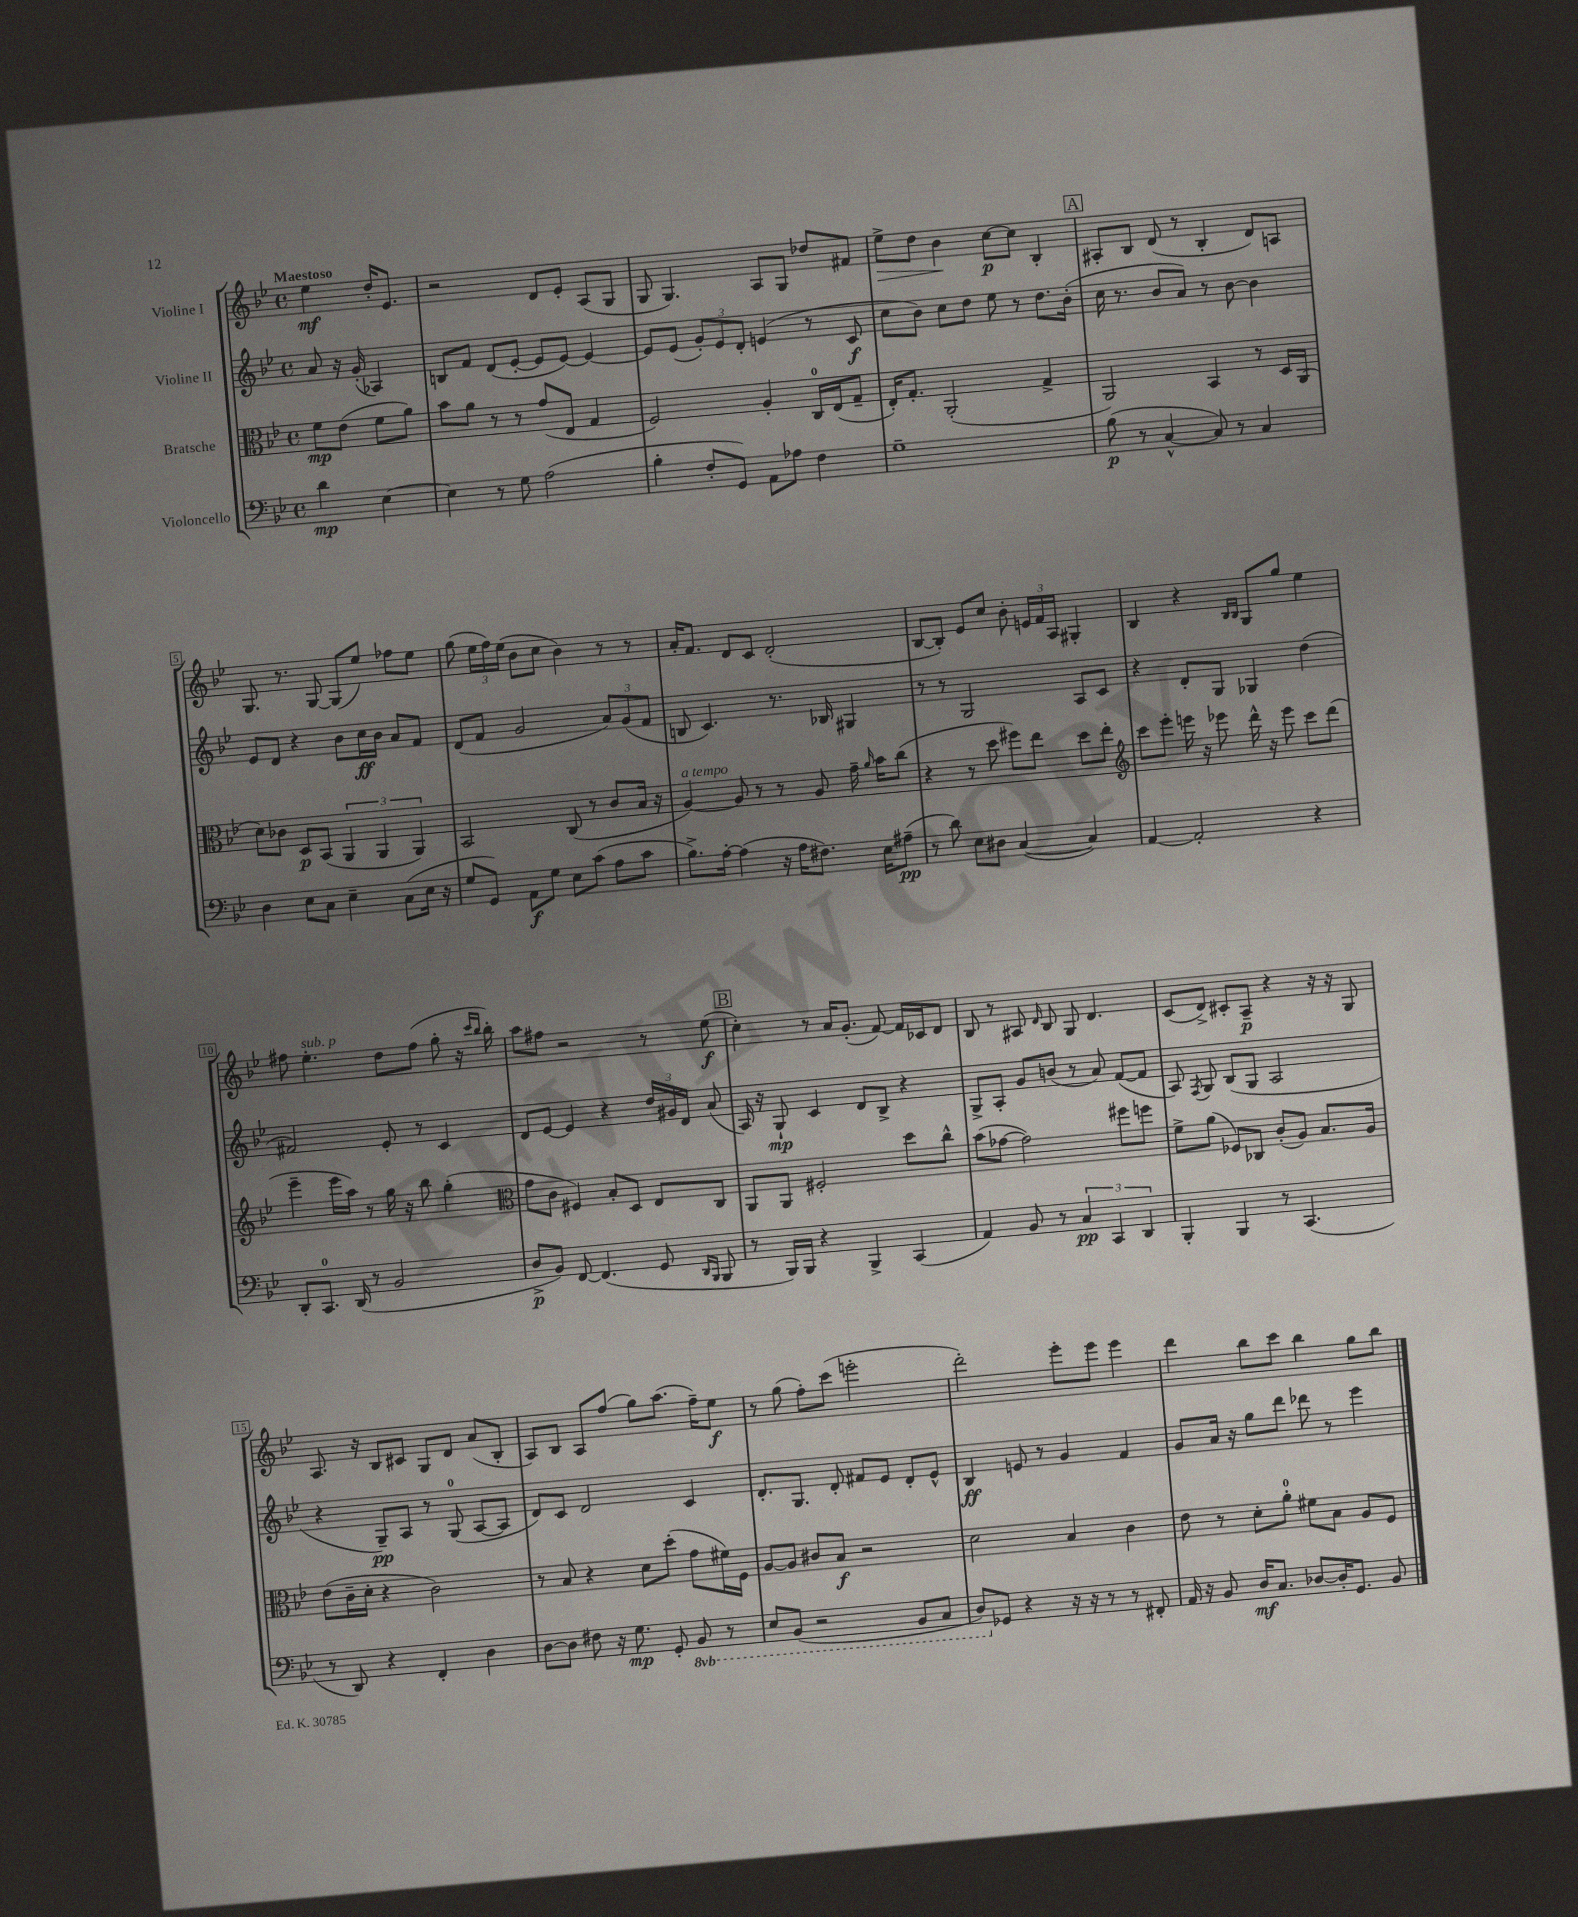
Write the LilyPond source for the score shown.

<<
\new StaffGroup <<
\new Staff = "s0" \with { instrumentName = "Violine I" } {
    \clef treble \key bes \major \defaultTimeSignature \time 4/4 \partial 2 \tempo "Maestoso"
    \autoBeamOff ees''4\mf d''16[-. ees'8.] |
    r2 d'8[ ees'8]-. a8[( g8] |
    g8 g4.) a8[ g8] des''8[ fis'8] |
    ees''8[->\> d''8] bes'4\! c''8[~\p c''8] bes4-. |
    \mark \markup { \box "A" } ais8[-. bes8] d'8( r8 bes4-. d'8[) a8] |
    g8. r8. g8~ g8[( ees''8]) fes''8[ ees''8] |
    g''8( \tuplet 3/2 { ees''16[ f''16) ees''16]( } bes'8[ c''8] bes'4) r8 r8 |
    a'16[-. f'8.] d'8[ c'8] d'2-.( |
    bes8[~ bes8]-.) ees'8[ c''8] bes'8-. \tuplet 3/2 { e'16[ f'16 a16] } gis4-. |
    bes4 r4 \grace { bes16[ bes16] } g8[ g''8] ees''4 |
    fis''8 ees''4.-.^\markup { \italic "sub. p" } d''8[ fis''8]( g''8-. r16 \grace { c'''16[ bes''16] } bes''16-.) |
    a''8[ fis''8] r2 r8 ees''8\f( |
    \mark \markup { \box "B" } c''4-.) r8 a'16[ g'8.]-.( f'8~) f'16[ ces'16 d'8] |
    bes8 r8 ais8 \grace { d'16 } bes8 g8 d'4. |
    c'8[( d'8]->) cis'8[-. a8]--\p r4 r16 r16 g8 |
    a8. r16 bes8[ cis'8] g8[ d'8] a'8[( bes8]-. |
    a8[) bes8] a8[ f''8]( g''8[) a''8.]( f''16[--) ees''8]\f |
    r8 g''8( f''8[-.) c'''8]( e'''2-. |
    d'''2-.) ees'''8[-. ees'''8] ees'''4 |
    d'''4 bes''8[ c'''8] bes''4 g''8[ bes''8] \bar "|." |
}
\new Staff = "s1" \with { instrumentName = "Violine II" } {
    \clef treble \key bes \major \defaultTimeSignature \time 4/4 \partial 2
    \autoBeamOff a'8 r16 g'16-.( aes4) |
    b8[ f'8] d'8[( ees'8]~-. ees'8[ ees'8]~) ees'4~ |
    ees'8[ ees'8]( \tuplet 3/2 { g'8[-.) ees'8 d'8]-. } e'4( r8 c'8\f |
    c''8[ bes'8]) c''8[ d''8] ees''8 r8 d''8.[ bes'16]-.( |
    \mark \markup { \box "A" } c''16 r8. bes'8[ a'8]) r8 bes'8~ bes'4 |
    ees'8[ d'8] r4 bes'8[ c''16\ff bes'16] a'8[ f'8] |
    d'8[( f'8] g'2 \tuplet 3/2 { a'8[) g'8( f'8] } |
    b8 c'4.) r8. bes16 gis4 |
    r8 r8 g2 a8[ c'8] |
    r4 d'8[-. g8] ges4 d''4( |
    fis'2) ees'8-. r8 c'4 |
    d'8[ ees'8]~ ees'4 r4 \tuplet 3/2 { d''16[ gis'16 d'16] } a'8( |
    \mark \markup { \box "B" } a16) r16 g8-!\mp c'4 d'8[ bes8]-> r4 |
    g8[-> a8]-. g'8[ b'8]( r8 a'8) f'8[~( f'8] |
    a8) \acciaccatura { f8 } g8 bes8[( g8] a2 |
    r4 g8[--\pp) a8] r8 g8-0( a8[~ a8] |
    d'8[) c'8] d'2 c'4 |
    d'8.[-. g8.] d'8-. fis'8[ ees'8] d'8[-. ees'8]-^ |
    bes4\ff e'8 r8 g'4 f'4 |
    g'8[ a'16] r16 g''8[ d'''8] des'''8 r8 ees'''4 \bar "|." |
}
\new Staff = "s2" \with { instrumentName = "Bratsche" } {
    \clef alto \key bes \major \defaultTimeSignature \time 4/4 \partial 2
    \autoBeamOff f'8[\mp ees'8]( f'8[ a'8]) |
    bes'8[ a'8] r8 r8 g'8[( ees8] g4 |
    f2) a4-. c16[-0 ees16( g8]-- |
    ees16[-.) g8.]-. a,2-.( g4-> |
    \mark \markup { \box "A" } a,2) bes,4 r8 d16[ a,16]( |
    d'8[) ces'8] d8[\p bes,8]( \tuplet 3/2 { a,4 a,4 a,4) } |
    bes,2 c8( r8 c'8[ bes16] r16 |
    a4~^\markup { \italic "a tempo" }) a8 r8 r8 a8 g'16-- \grace { a'16 } bes'16[ c''8]( |
    r4 r8 d''8 fis''8[) ees''8] d''8[ ees''8]-. |
    \clef treble c'''8[ ees'''8]-. e'''16 r16 ees'''8 d'''16-^ r16 ees'''8 c'''8[ d'''8]( |
    ees'''4-- ees'''16[ a''16]) r8 g''16 r16 bes''8 g''4-.( |
    \clef alto g'8[ c'8] fis4) bes8[-. d8] ees8[ c8] |
    \mark \markup { \box "B" } a,8[ a,8] fis2-. d''8[ c''8]-^ |
    bes'8[( ges'8]~ ges'2) fis''8[ f''8] |
    f'8[-> a'8]( fes8[) ces8] c'8[-.( a8]) bes8.[ a16] |
    ees'8[( c'16-- d'16]-. r4 c'2) |
    r8 bes8 r4 d'8[ d''8]-.( g'8[ fis'16) f16] |
    a8[~ a8] cis'8[ bes8]\f r2 |
    d'2 bes4 c'4 |
    ees'8 r8 d'8[-. a'8]-0-. fis'8[ bes8] a8[ f8] \bar "|." |
}
\new Staff = "s3" \with { instrumentName = "Violoncello" } {
    \clef bass \key bes \major \defaultTimeSignature \time 4/4 \set Staff.ottavationMarkups = #ottavation-simple-ordinals \partial 2
    \autoBeamOff d'4\mp ees4~ |
    ees4 r8 g8 a2( |
    bes4-. f8[-. g,8]) a,8[ aes8] f4 |
    g1-- |
    \mark \markup { \box "A" } bes8\p( r8 c4~-^ c8) r8 c4 |
    d4 ees8[ c8] ees4-- c8[( ees16] r16 |
    g8[ g,8]) a,8[\f g8] ees8[ c'8]( a8[ c'8] |
    bes8.[->) a16]~-. a4( r16 a16[ fis8.]) ees16[ ais8]--\pp( |
    r8 d'8) ees8[ dis8] c4~( c4) |
    a,4~ a,2-. r4 |
    d,8[-. c,8.]-0 d,16( r8 bes,2 |
    d8[->\p bes,8]) f,8~ f,4.( g,8 \grace { d,16[ bes,,16] } bes,,8 |
    \mark \markup { \box "B" } r8 bes,,16[) bes,,16] r4 bes,,4-> c,4( |
    a,4) bes,8 r8 \tuplet 3/2 { c4\pp c,4 d,4 } |
    bes,,4-. bes,,4 r8 c,4.( |
    r8 d,8) r4 f,4-. d4 |
    d8[~ d8] fis8 r16 g8.\mp g,8-. \ottava #-1 bes,,8 r8 |
    ees,8[ bes,,8]( r2 bes,,8[ c,8] |
    d,8[) \ottava #0 ges,8] r4 r16 r16 r8 r8 fis,8-. |
    a,16 r16 bes,8 d16[\mf c8.] des8[~ des16-. g,8.] bes,8 \bar "|." |
}
>>
>>
\layout { \context { \Score \override BarNumber.stencil = #(make-stencil-boxer 0.1 0.3 ly:text-interface::print) } }
